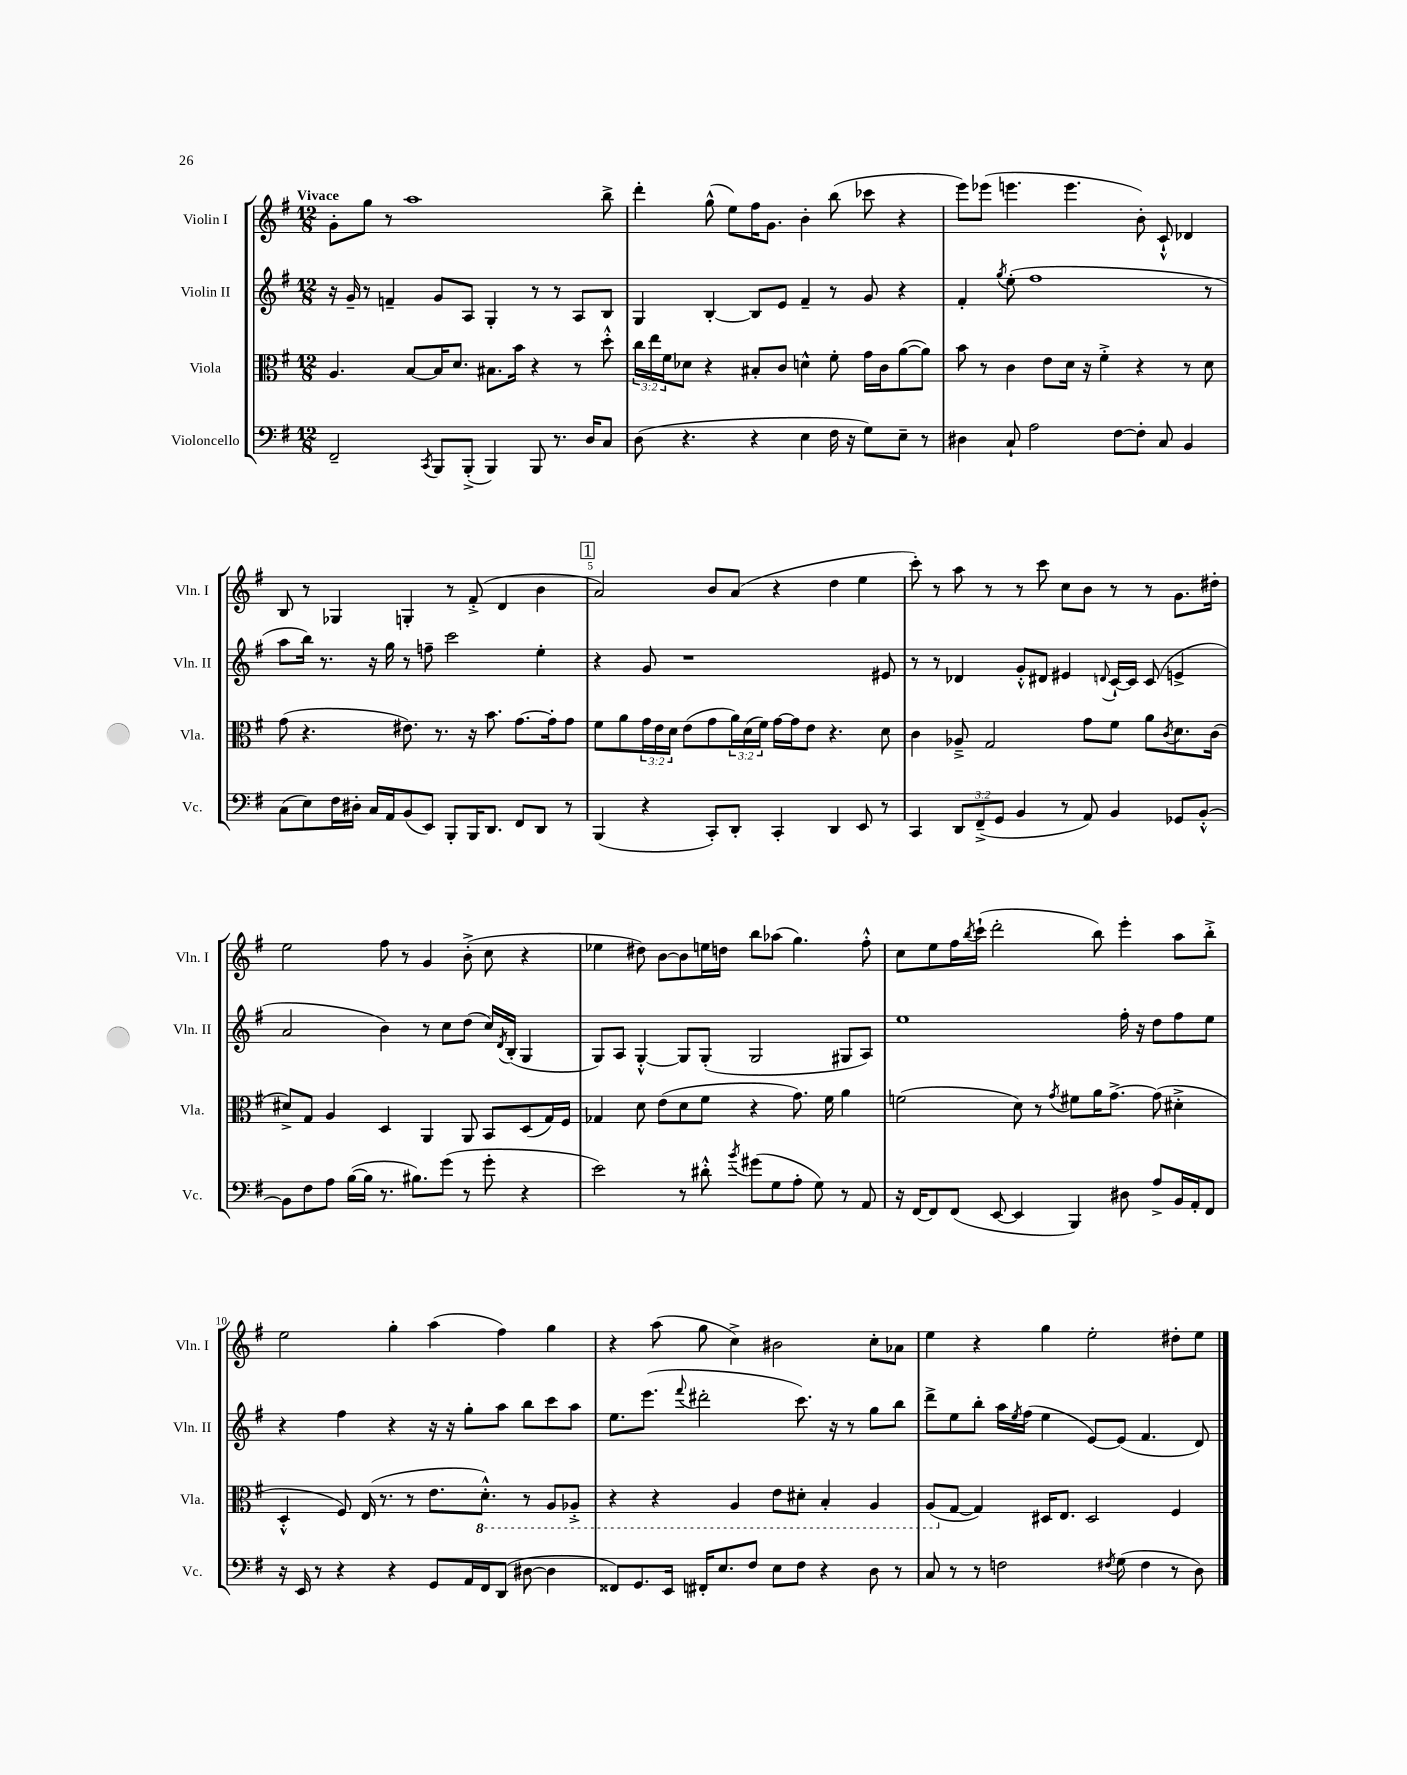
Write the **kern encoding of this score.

**kern	**kern	**kern	**kern
*staff4	*staff3	*staff2	*staff1
*clefF4	*clefC3	*clefG2	*clefG2
*k[f#]	*k[f#]	*k[f#]	*k[f#]
*M12/8	*M12/8	*M12/8	*M12/8
2FF#~	4.A	16r	8g'
.	.	16g~	.
.	.	8r	8gg
.	.	4f~	8r
.	[8B	.	1aa
8qCC	.	.	.
8BBB	16B]	8g	.
.	8.d	.	.
(8BBB'^	.	8A	.
4BBB)	8.B#	4G'	.
.	16b	.	.
8BBB	4r	8r	.
8.r	.	8r	.
.	8r	8A	.
16D	.	.	.
8C	8dd'^^	8B	8bb^
=	=	=	=
(8D	24cc	4G	4ddd'
.	24ee	.	.
.	24f#	.	.
4.r	8d-	.	.
.	4r	[4B'	(8gg^^
.	.	.	8ee)
4r	8B#'	8B]	16ff#
.	.	.	8.g
.	8c	8e	.
4E	4d^^	4f#~	4b'
16F#	8f#'	8r	(8bb
16r	.	.	.
8G)	16g	8g	8ccc-
.	16c	.	.
8E~	([8a	4r	4r
8r	8a])	.	.
=	=	=	=
4D#	8b	4f#'	8eee)
.	8r	.	(8eee-
.	.	8qgg	.
8C`	4c	(8ee'	4.eee
2A	.	1ff#	.
.	8e	.	.
.	16d	.	4.eee
.	16r	.	.
.	4f#'^	.	.
[8F#	.	.	.
8F#']	4r	.	8b')
8C	.	.	8c`^^
4BB	8r	.	4d-
.	8d	8r	.
=	=	=	=
(8C	(8g	8aa	8B
8E)	4.r	16bb)	8r
.	.	8.r	.
16F#	.	.	4G-
16D#'	.	.	.
16C	.	16r	.
16AA	.	16gg	.
(8BB	8.e#)	8r	4G'
8EE)	.	8ff~	.
.	8.r	.	.
8BBB'	.	2ccc	8r
16BBB	16r	.	(8f#'^
8.DD	8.b	.	.
.	.	.	4d
8FF#	[8.g	.	.
8DD	.	4ee'	4b
.	16g']	.	.
8r	8g	.	.
=	=	=	=
(4BBB	8f#	4r	2a)
.	8a	.	.
4r	24g	8g	.
.	24e	.	.
.	24d	.	.
.	(8e	1r	.
8CC')	8g	.	8b
8DD'	24a)	.	(8a
.	(24d	.	.
.	24f#)	.	.
4CC'	[16g	.	4r
.	16g]	.	.
.	8e	.	.
4DD	4.r	.	4dd
8EE	.	.	4ee
8r	8d	8e#	.
=	=	=	=
4CC	4c	8r	8ccc')
.	.	8r	8r
12DD	8A-~^	4d-	8aa
(12FF#~^	.	.	.
.	2G	.	8r
12GG	.	.	.
4BB	.	8g'^^	8r
.	.	8d#	8ccc
8r	.	4e#	8cc
8AA)	8g	.	8b
.	.	8qqd	.
4BB	8f#	[16c`	8r
.	.	16c]	.
.	8a	(8c	8r
.	8qc	.	.
8GG-	8.d	4e^	8.g
[8BB'^^	.	.	.
.	(16c	.	16dd#'
=	=	=	=
8BB]	8d#^)	2a	2ee
8F#	8G	.	.
8A	4A	.	.
([16B	.	.	.
16B]	.	.	.
8.r	4D	4b)	8ff#
.	.	.	8r
8.B#)	.	.	.
.	4AA	8r	4g
(8g	.	8cc	.
8r	8AA	(8dd	(8b'^
8g'	8BB	16cc)	8cc
.	.	8qd	.
.	.	(16B'	.
4r	(8D	4G	4r
.	16G)	.	.
.	16F#	.	.
=	=	=	=
2e)	4G-	8G)	4ee-
.	.	8A	.
.	8d	[4G'^^	8dd#)
.	(8e	.	[8b
8r	8d	8G]	8b]
8d#'^^	8f#	(8G'	16ee
.	.	.	16dd
8qb	.	.	.
(8g#	4r	2G	8bb
8G	.	.	(8aa-
8A'	8.g)	.	4.gg)
8G)	.	.	.
.	16f#	.	.
8r	4a	8G#	.
8AA	.	8A)	8ff#'^^
=	=	=	=
16r	(2f	1ee	8cc
[16FF#	.	.	.
8FF#]	.	.	8ee
(8FF#	.	.	16ff#
.	.	.	8qbb
.	.	.	(16ccc`
[8EE	.	.	2ddd'
4EE]	8d)	.	.
.	8r	.	.
.	8qg	.	.
4BBB)	8f#	.	.
.	16a	.	8bb)
.	[8.g^	.	.
8D#	.	16ff#'	4eee'
.	.	16r	.
8A^	(8g]	8dd	.
16BB	4d#'^	8ff#	8aa
16AA'	.	.	.
8FF#	.	8ee	8bb'^
=	=	=	=
16r	4D'^^	4r	2ee
16EE	.	.	.
8r	.	.	.
4r	8F#)	4ff#	.
.	(16E	.	.
.	8.r	.	.
4r	.	4r	4gg'
.	8r	.	.
8GG	8.e	16r	(4aa
.	.	16r	.
16AA	.	8gg'	.
16FF#	8.D'^^)	.	.
(8DD	.	8aa	4ff#)
[8D#	8r	8bb	.
4D#]	8AA	8ccc	4gg
.	8AA-'^	8aa	.
=	=	=	=
8FF##)	4r	8.ee	4r
8.GG	.	.	.
.	.	(8.eee	.
.	4r	.	(8aa
16EE	.	.	.
.	.	8qqfff#	.
16FF#'	.	2ddd#'	8gg
8.E	.	.	.
.	4AA	.	4cc^)
8F#	.	.	.
8E	8E	.	2b#
8F#	8D#'	8.ccc)	.
4r	4BB'	.	.
.	.	16r	.
.	.	8r	.
8D	4AA	8gg	8cc'
8r	.	8bb	8a-
=	=	=	=
8C	(8AA	8ddd^	4ee
8r	[8G	8ee	.
8r	4G])	8bb'	4r
2F	.	16aa	.
.	.	8qee	.
.	.	(16ff#	.
.	16D#	4ee	4gg
.	8.E	.	.
.	2D#	[8e)	2ee'
8qF#	.	.	.
(8G	.	(8e]	.
4F#	.	4.f#	.
8r	4F#	.	8dd#'
8D)	.	8d)	8ee
==	==	==	==
*-	*-	*-	*-
